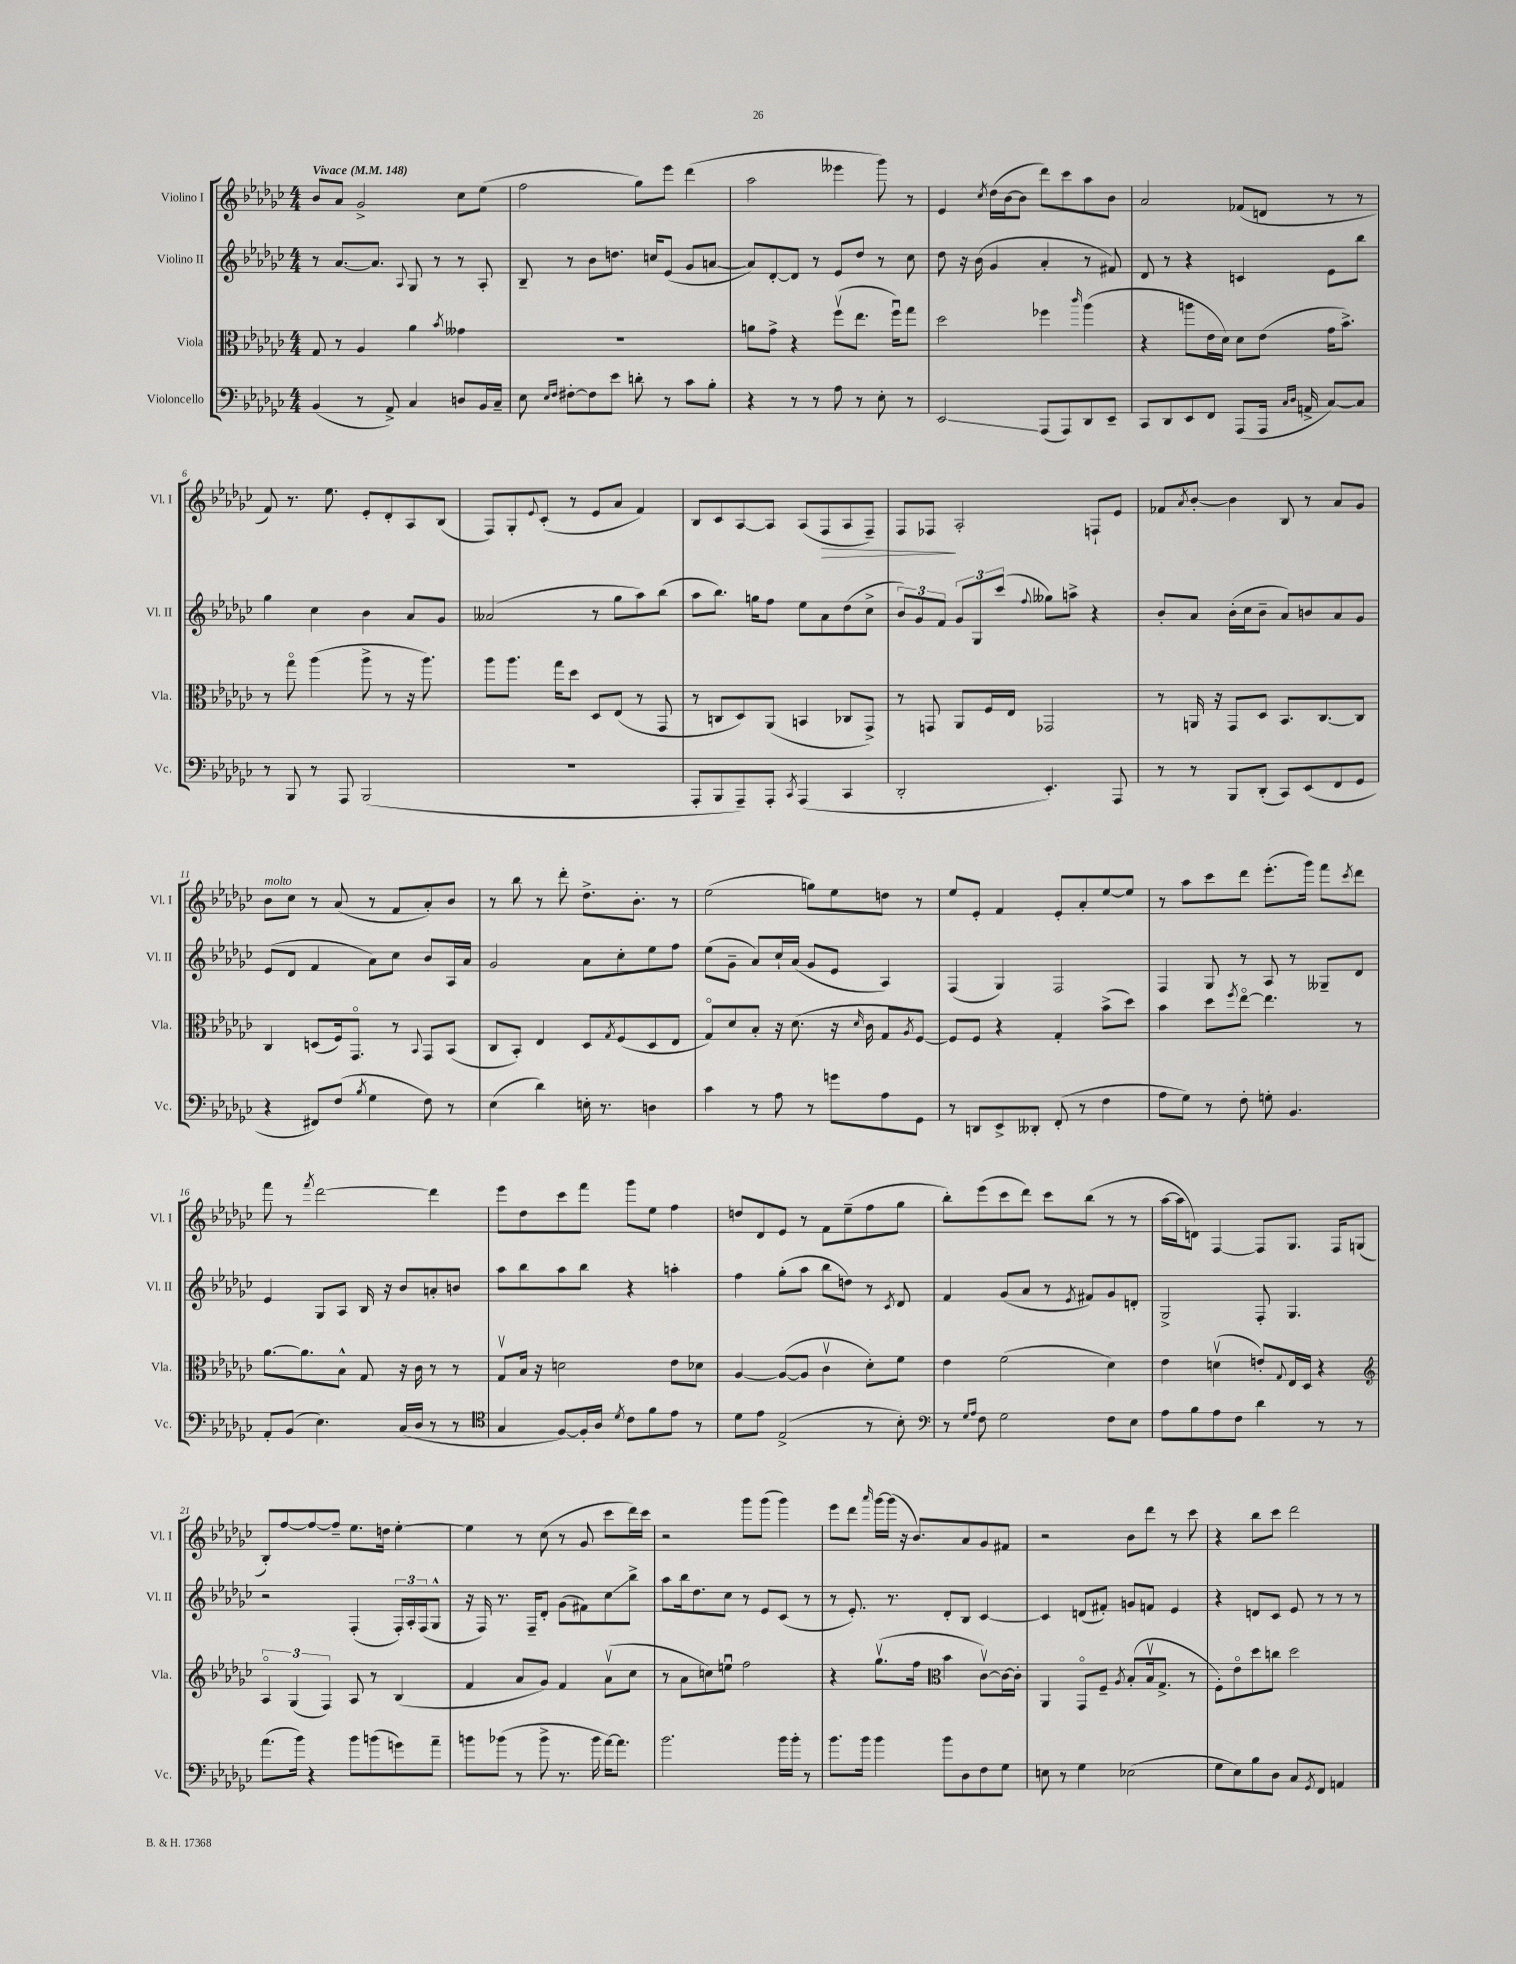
<<
\new StaffGroup <<
\new Staff = "s0" \with { instrumentName = "Violino I" shortInstrumentName = "Vl. I" } {
    \clef treble \key ges \major \numericTimeSignature \time 4/4 \tempo "Vivace" 4 = 148
    bes'8 aes'8 ges'2-> ces''8 ees''8( |
    f''2 ges''8) ees'''8 des'''4( |
    aes''2 eeses'''4 ges'''8) r8 |
    ees'4 \acciaccatura { ces''8 } des''16( bes'16~ bes'8 des'''8) ces'''8 aes''8 bes'8 |
    aes'2 fes'8( d'8 r8 r8 |
    f'8) r8. ees''8. ees'8-. des'8-. aes8 bes8( |
    f8) ges8-. \appoggiatura { ees'8 } ces'8-.( r8 ees'8 aes'8 f'4) |
    bes8 ces'8 aes8~ aes8 aes8( f8\> aes8 f8--) |
    f8 fes8\! aes2-. f8-! ees'8 |
    fes'8 \acciaccatura { aes'8 } bes'8~-. bes'4 bes8 r8 aes'8 ges'8 |
    bes'8^\markup { \italic "molto" } ces''8 r8 aes'8( r8 f'8 aes'8-.) bes'8 |
    r8 bes''8 r8 des'''8-. des''8.-> bes'8.-. r8 |
    ees''2( g''8) ees''8 d''8 r8 |
    ees''8 ees'8-. f'4 ees'8-. aes'8-. ees''8~ ees''8 |
    r8 aes''8 ces'''8 des'''8 ees'''8.-.( ges'''16) f'''8 \acciaccatura { ces'''8 } des'''8 |
    f'''8 r8 \acciaccatura { f'''8 } des'''2~ des'''4 |
    ees'''8 des''8 ces'''8 f'''8 ges'''8 ees''8 f''4 |
    d''8 des'8 ees'8 r8 f'8 ees''8--( f''8 ges''8 |
    bes''8-.) ees'''8( ces'''8 des'''8) ces'''8 bes''8( r8 r8 |
    aes''16~ aes''16 d'8) f4~ f8 ges8. f16 g8( |
    bes8-.) f''8~ f''8~ f''8-- ees''8. d''16 ees''4~-. |
    ees''4 r8 ces''8( r8 ges'8 ces'''8 des'''16) ces'''16 |
    r2 ges'''8 ges'''8( ges'''4) |
    ees'''8 des'''8 \grace { aes'''16 } ges'''16~ ges'''16( r16 bes'8.) aes'8 ges'8 fis'8 |
    r2 bes'8 des'''8 r8 ces'''8 |
    r4 bes''8 ces'''8 des'''2 \bar "|." |
}
\new Staff = "s1" \with { instrumentName = "Violino II" shortInstrumentName = "Vl. II" } {
    \clef treble \key ges \major \numericTimeSignature \time 4/4
    r8 aes'8.~ aes'8. \appoggiatura { aes8 } ges8 r8 r8 aes8-. |
    bes8-- r8 bes'8 d''8. c''16 ees'8( ges'8 a'8~ |
    a'8) des'8~-. des'8 r8 ees'8 des''8 r8 ces''8 |
    des''8 r16 bes'16( ges'4 aes'4-. r8 fis'8) |
    des'8 r8 r4 c'4 ees'8 bes''8 |
    ges''4 ces''4 bes'4 aes'8 ges'8 |
    aeses'2( r8 ges''8 aes''8) bes''8( |
    aes''8 bes''8.) g''16 f''8 ees''8 aes'8 des''8( ces''8-> |
    \tuplet 3/2 { bes'8) ges'8 f'8 } \tuplet 3/2 { ges'8 ges8 ces'''8( } \appoggiatura { f''8 } geses''8) a''8-> r4 |
    bes'8-. aes'8 bes'16-.( ces''16 bes'8-- aes'8) b'8 aes'8 ges'8 |
    ees'8( des'8 f'4 aes'8) ces''8 bes'8 aes16 aes'16 |
    ges'2 aes'8 ces''8-. ees''8 f''8 |
    ees''8( ges'8-- aes'8) ces''16-! aes'16( ges'8 ees'8 aes4) |
    f4( ges4) f2 |
    f4 ges8 r8 aes8 r8 geses8-- des'8 |
    ees'4 ges8 aes8 bes16 r16 bes'8 a'8-. b'8 |
    aes''8 bes''8 aes''8 bes''8 r4 a''4-. |
    f''4 ges''8-.( aes''8 bes''8 d''8) r8 \acciaccatura { ces'8 } des'8 |
    f'4 ges'8( aes'8 r8 \acciaccatura { ees'8 } fis'8) ges'8 d'8-. |
    ges2-> f8-. ges4. |
    r2 f4-.( \tuplet 3/2 { f16-.) aes16-. f16( } ges8-^ |
    r16 f16) r8. f16-- des'8-. ges'8( fis'8) ces''8\glissando bes''8-> |
    aes''8 bes''16 des''8. ces''8 r8 ees'8 ces'8( r8 |
    r8 ees'8.-.) r8. des'8-. bes8 ces'4~ |
    ces'4 d'8( fis'8-.) g'8 f'8 ees'4 |
    r4 d'8 ces'8 ees'8 r8 r8 r8 \bar "|." |
}
\new Staff = "s2" \with { instrumentName = "Viola" shortInstrumentName = "Vla." } {
    \clef alto \key ges \major \numericTimeSignature \time 4/4
    ges8 r8 aes4 aes'4 \acciaccatura { bes'8 } geses'4 |
    R1 |
    a'8 ges'8-> r4 f''8\upbow( ees''8. f''16\downbow) ges''8 |
    des''2 fes''4 \grace { ces'''16 } aes''4( |
    r4 a''8 ees'16 des'16) des'8 ees'8( ges'16 bes'8.->) |
    r8 ges''8\flageolet aes''4( aes''8-> r8 r16 aes''8.) |
    aes''8 aes''8. ges''16 des''8 des8 ees8( r8 ges,8 |
    r8 c8 des8) aes,8( b,4 ces8 ges,8->) |
    r8 g,8 aes,8 f16 ees16 ges,2 |
    r8 a,16 r16 ges,8 des8 bes,8. ces8.~ ces8 |
    ces4 d8( f16) ges,8.\flageolet r8 \appoggiatura { bes,8 } ges,8 bes,8( |
    ces8 bes,8-.) ees4 des8 \acciaccatura { ges8 } f8( des8 ees8 |
    ges8\flageolet) des'8 bes8-. r16 des'8.( r16 \grace { des'16 } ces'16 ges8 \acciaccatura { aes8 } f8~) |
    f8 f8 r4 ges4-. bes'8->( des''8) |
    bes'4 des''8 \acciaccatura { f''8 } ees''8~\flageolet ees''4. r8 |
    aes'8.~ aes'8. bes8-^ ges8 r16 ces'16 r8 r8 |
    ges8\upbow bes16 r16 d'2 ees'8 des'8 |
    aes4~ aes8~( aes8 ces'4\upbow des'8-.) f'8 |
    ees'4 f'2( des'4) |
    ees'4 d'4\upbow( e'8-.) \appoggiatura { ges8 } ees16 des16 r4 |
    \clef treble \tuplet 3/2 { aes4\flageolet ges4( f4) } aes8 r8 bes4( |
    f'4 aes'8 ges'8) f'4 aes'8\upbow( ces''8 |
    r8 aes'8 c''8) e''8\downbow f''2 |
    r4 ges''8.\upbow( f''16 \clef alto bes'4 ces'8~\upbow) ces'16~ ces'16-. |
    aes,4 ges,8\flageolet f8-- \acciaccatura { aes8 } bes8-.( bes16\upbow ges8.-> r8 |
    f8-.) ees'8\flageolet des''8 c''8 des''2 \bar "|." |
}
\new Staff = "s3" \with { instrumentName = "Violoncello" shortInstrumentName = "Vc." } {
    \clef bass \key ges \major \numericTimeSignature \time 4/4
    bes,4( r8 aes,8->) ces4 d8 bes,16 ces16-- |
    ees8 \grace { ees16 f16 } fis8~-. fis8 ees'8 d'8-. r8 ces'8 bes8-. |
    r4 r8 r8 aes8 r8 ees8-. r8 |
    ees,2\glissando aes,,8( aes,,8) des,8 ees,8-- |
    ces,8 des,8 ees,8 f,8 aes,,8( aes,,16 \grace { ces16 des16 } a,16-> ces8~) ces8 |
    r8 bes,,8 r8 aes,,8 bes,,2( |
    R1 |
    aes,,8-. bes,,8 aes,,8--) aes,,8-. \acciaccatura { ces,8 } aes,,4( ces,4 |
    des,2-. ees,4.-.) aes,,8 |
    r8 r8 bes,,8 des,8-.( ces,8) ees,8( f,8 ges,8 |
    r4 fis,8) f8( \acciaccatura { bes8 } ges4 f8) r8 |
    ees4( des'4) e16-. r8. d4 |
    ces'4 r8 aes8 r8 g'8 aes8 ges,8 |
    r8 d,8 ees,8-> deses,8-. f,8-.( r8 f4 |
    aes8 ges8) r8 f8-. g8-. bes,4. |
    aes,8-. bes,8( ees4.) ces16( des16 r8 r8 |
    \clef tenor ges4 f8~) f16-. aes16 \acciaccatura { des'8 } ces'8 f'8 ees'8 r8 |
    des'8 ees'8 ees2->( r8 bes8-.) |
    \clef bass r8 \grace { ges16 aes16 } f8 ges2 f8 ees8 |
    aes8 bes8 aes8 f8 des'4 r8 r8 |
    aes'8.( bes'16) r4 bes'8 b'8( g'8) aes'8-- |
    b'8 bes'8( r8 bes'8-> r8. bes'16 aes'16~) aes'8. |
    bes'2. bes'16 bes'16-. r8 |
    bes'8. bes'16 bes'4 bes'8 des8 f8 ges8 |
    e8 r8 ges4 ees2( |
    ges8 ees8) bes8 des8 ces8 \acciaccatura { ges,8 } f,8 a,4 \bar "|." |
}
>>
>>
